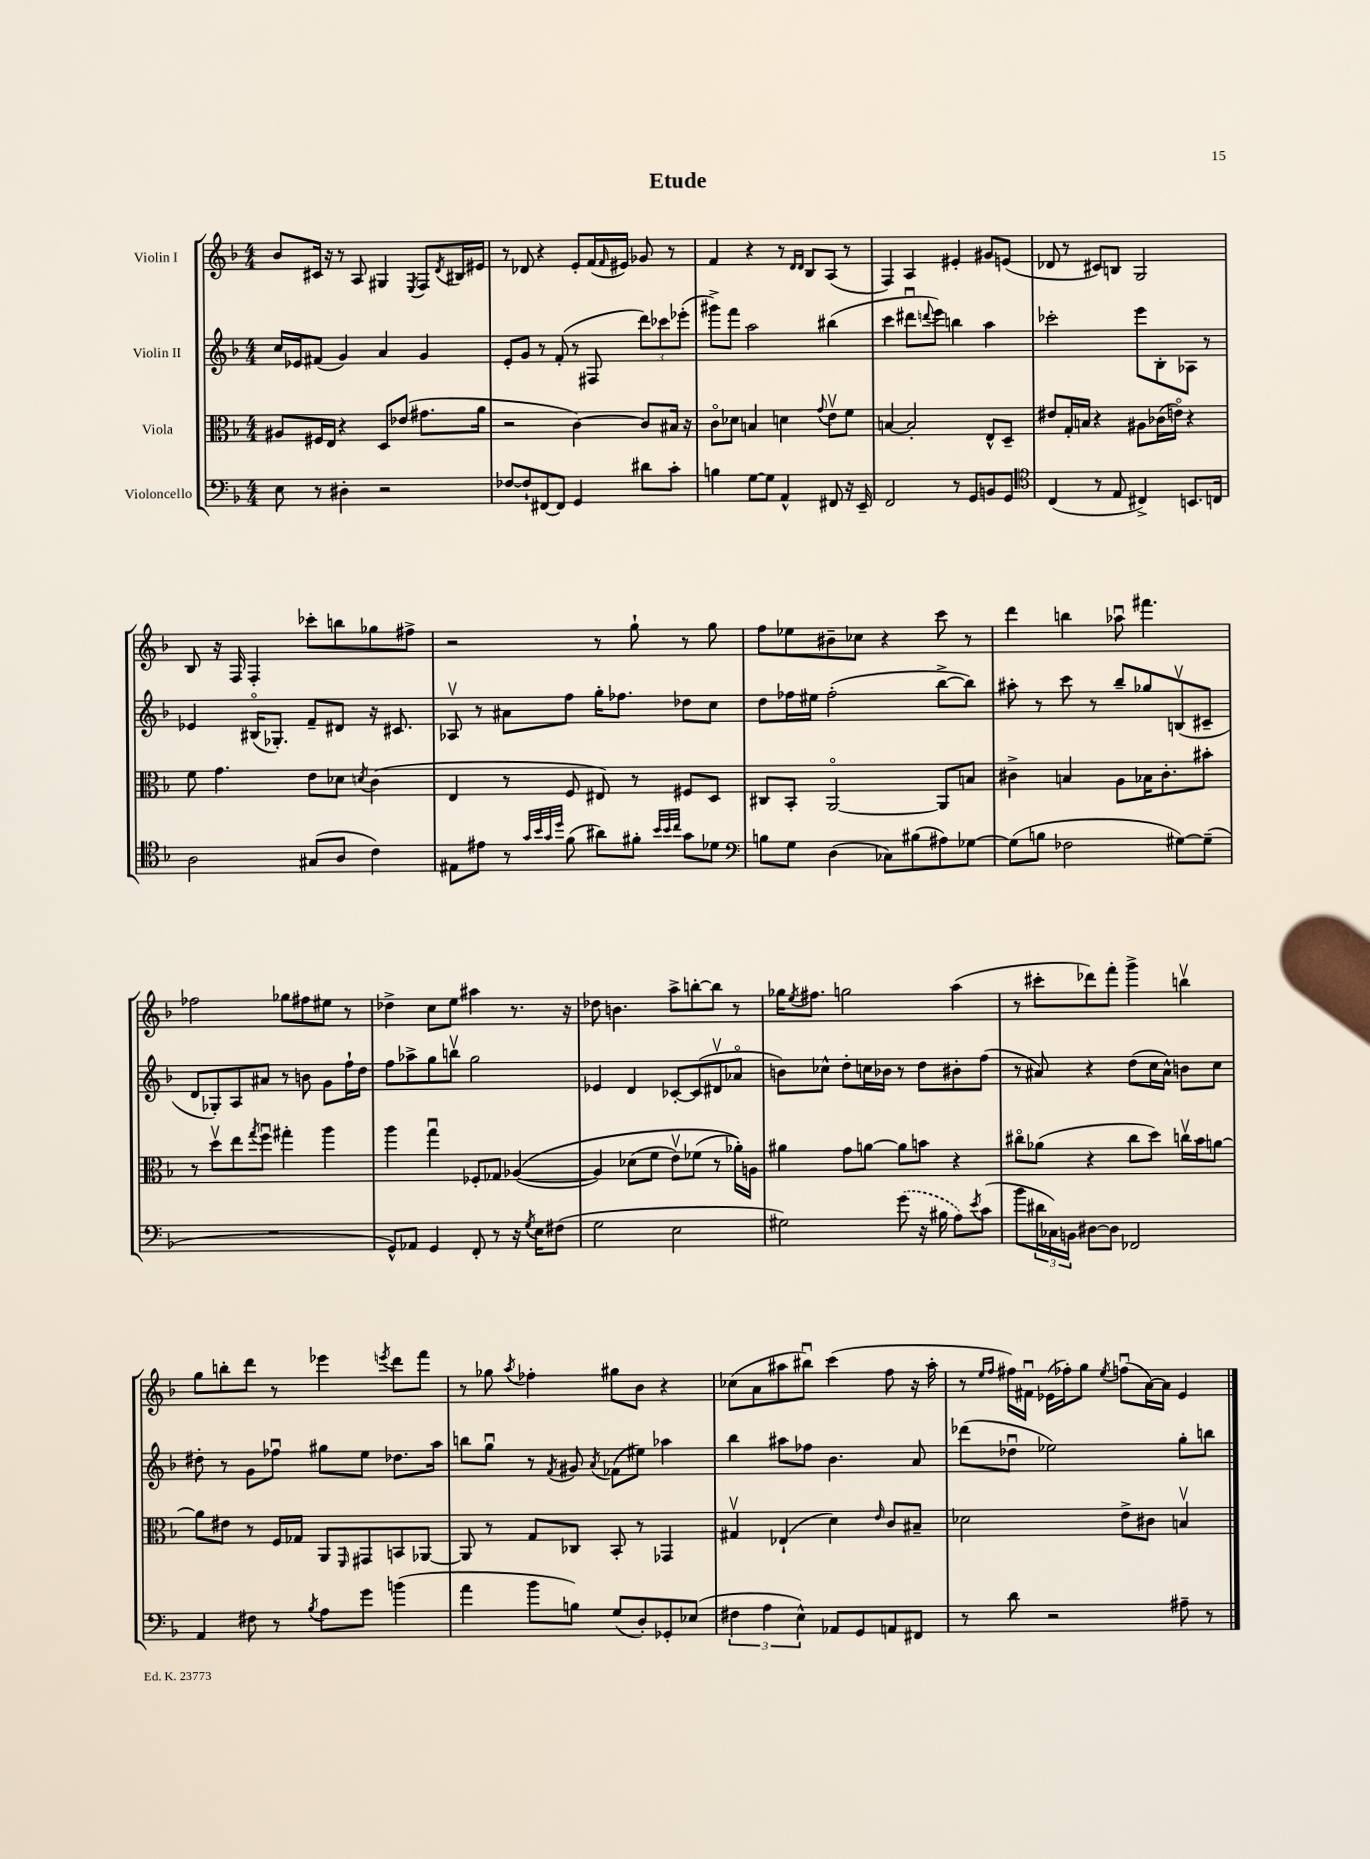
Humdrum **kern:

**kern	**kern	**kern	**kern
*staff4	*staff3	*staff2	*staff1
*clefF4	*clefC3	*clefG2	*clefG2
*k[b-]	*k[b-]	*k[b-]	*k[b-]
*M4/4	*M4/4	*M4/4	*M4/4
8E	8A#	16cc	8b-
.	.	16e-	.
8r	16F#	(8f#	16c#
.	16E	.	16r
4D#'	4r	4g)	8r
.	.	.	8A
2r	8D	4a	4G#
.	(8e-	.	.
.	.	.	8qE
.	8.g#	4g	8F
.	.	.	8qd
.	.	.	16B#
.	16a	.	16e#
=	=	=	=
[8F-	2r	8e'	8r
8F-`]	.	8g	8d-
[8FF#	.	8r	4r
8FF#]	.	(8f'	.
4GG	[4c)	8r	8e'
.	.	8F#	(16f
.	.	.	16qqf
.	.	.	16e#)
8d#	8c]	12ddd)	8g-
.	.	12ccc-	.
8c'	16B#	.	8r
.	.	(12eee-'	.
.	16r	.	.
=	=	=	=
4B	8co	8ggg#^)	4f
.	8d-	8fff	.
[8G	4B	2aa	4r
8G]	.	.	.
4AA^^	4d	.	8r
.	.	.	16qqd
.	.	.	16qqd
.	.	.	8B-
.	8qqg	.	.
8FF#	8ev	(4bb#	(8A
16r	8f	.	8r
16EE~	.	.	.
=	=	=	=
2FF	[4B	4ccc	4F)
.	2B']	8ddd#u	4A
.	.	8qqddd	.
.	.	8eee)	.
8r	.	4bb	4e#'
8GG	.	.	.
8BB	8E^^	4aa	8g#
8GG	8D~	.	(8e
=	=	=	=
*clefC4	*	*	*
(4C	8e#	2ccc-'	8d-
.	16G'	.	8r
.	16B	.	.
8r	4r	.	8c#)
8E	.	.	8B
4C#^)	8A#	8eee	2G
.	(16c-	8B-'	.
.	16eo)	.	.
8.BB	4r	8A-	.
.	.	8r	.
16C	.	.	.
=	=	=	=
2A	8f	4e-	8B-
.	4.g	.	16r
.	.	.	16F
.	.	(16B#o	4F'
.	.	8.G-')	.
(8G#	8e	8f~	8ccc-'
8A	8d-	8d#	8bb
.	8qd	.	.
4c)	(4c	16r	8gg-
.	.	8.c#	.
.	.	.	8ff#^
=	=	=	=
8E#	4E	8A-v	2r
8e#	.	8r	.
8r	8r	8a#	.
32qqg	.	.	.
32qqb-	.	.	.
32qqg	.	.	.
32qqdd	.	.	.
(8f	8F	8ff	.
8a#)	8E#)	16gg'	8r
.	.	8.ff-	.
8f#'	8r	.	8gg`
32qqb-	.	.	.
32qqb-	.	.	.
32qqcc	.	.	.
8g	8F#	8dd-	8r
8d-	8D	8cc	8gg
=	=	=	=
*clefF4	*	*	*
8B	8C#	8dd	8ff
8G	8BB-'	16ff-	8ee-
.	.	16ee#	.
(4D	[2AAo	(2ff-'	8b#~
.	.	.	8cc-
8C-)	.	.	4r
(8B#	.	.	.
8A#)	8AA]	[8bb-^	8ccc
[8G-	8B	8bb-])	8r
=	=	=	=
(8G-]	4c#^	8aa#'	4ddd
8B	.	8r	.
2F-	4B	8ccc	4bb
.	.	8r	.
.	8A	8bb-~	8aa-u
.	16B-	8gg-	4.fff#
.	8.c#'	.	.
[8G#)	.	(8Bv	.
(8G#~]	8b#'	8c#~	.
=	=	=	=
1r	8r	8d	2ff-
.	8ddv	8G-')	.
.	8ee	8A	.
.	8qgg	.	.
.	8ffu	8a#	.
.	4gg#'	8r	8gg-
.	.	8b	8ff#
.	4aa	8g	8ee#
.	.	16ff`	8r
.	.	16dd	.
=	=	=	=
8GG^^)	4aa	8ff	4dd-^
8AA-	.	8aa-^	.
4GG	4ggu	8gg	8cc
.	.	8bbv	8ee
8FF'	8F-'	2gg	4aa#
8r	8G-	.	.
16r	&(([4A-	.	8.r
8qG	.	.	.
16E	.	.	.
(8F#	.	.	.
.	.	.	16r
=	=	=	=
2G	4A-])	4e-	8dd-
.	.	.	4.b
.	(8d-	4d	.
.	8f	.	.
2E	8ev)	[8c-'	8aa^
.	(8f-	(8c-]	[8bb'
.	8r	8d#v	8bb]
.	16a-')&)	8a-o	8r
.	16A	.	.
=	=	=	=
2G#)	4a#	8b)	16gg-
.	.	.	8qee
.	.	.	8.ff#
.	.	8cc-^^	.
.	8g	8dd'	2gg
.	[8a	16cc	.
.	.	16b-	.
(8g	8a]	8r	.
16r	8b	8dd	.
16B#	.	.	.
8A)	4r	8b#'	(4aa
8qe	.	.	.
(8c	.	(8ff	.
=	=	=	=
8b-	8cc#o	8r	8r
24d#	(8a-	8a#)	8ccc#'
24C-)	.	.	.
24BB	.	.	.
[8D#	4r	4r	8ddd-)
8D#]	.	.	8fff'
2FF-	8cc#	(8dd	4ggg^
.	8dd)	16cc	.
.	.	16a#^^)	.
.	16ccv	8b	4bbv
.	16b-	.	.
.	[8a	8cc	.
=	=	=	=
4AA	8a]	8dd#'	8gg
.	8e#	8r	8bb'
8F#	8r	8g	8ddd
8r	16F	8ff-u	8r
.	16G-	.	.
8qB-	.	.	.
8A	8AA	8gg#	4eee-
.	16qqFF	.	.
8g	8GG#	8ee	.
.	.	.	8qeee
(4b	8BB	8.dd-	8ddd
.	[8AA-	.	8fff
.	.	16aa	.
=	=	=	=
4a	8AA-]	8bb	8r
.	8r	8ggu	8gg-
.	.	.	8qaa
8b-	8G	8r	4ff-'
.	.	8qf	.
8B)	8C-	8g#	.
.	.	8qa	.
(8G	8BB-'	(8f-	8gg#
8D')	8r	8ee#)	8b-
8GG-'	4GG-	4aa-	4r
(8E-	.	.	.
=	=	=	=
6F#	4G#v	4bb-	(8cc-
.	.	.	8a
6A	.	.	.
.	(4E-`	8aa#	8aa#
6E^^)	.	.	.
.	.	8ff-	8bb#u)
8AA-	4d)	4.b-	(4ccc
8GG	.	.	.
.	16qqe	.	.
8AA	8c	.	8ff
8FF#	8B#~	8a	16r
.	.	.	16aa#'
=	=	=	=
8r	2d-	(8ddd-	8r
.	.	.	16qqee
.	.	.	16qqff
8d	.	8dd-u	16ff#)
.	.	.	16f#u
2r	.	2ee-)	(16e-
.	.	.	16ff-')
.	.	.	8gg
.	.	.	8qee
.	8e^	.	(8ffu
.	8c#	.	[16a)
.	.	.	16a]
8A#~	4Bv	8gg'	4e-
8r	.	8bb	.
==	==	==	==
*-	*-	*-	*-
